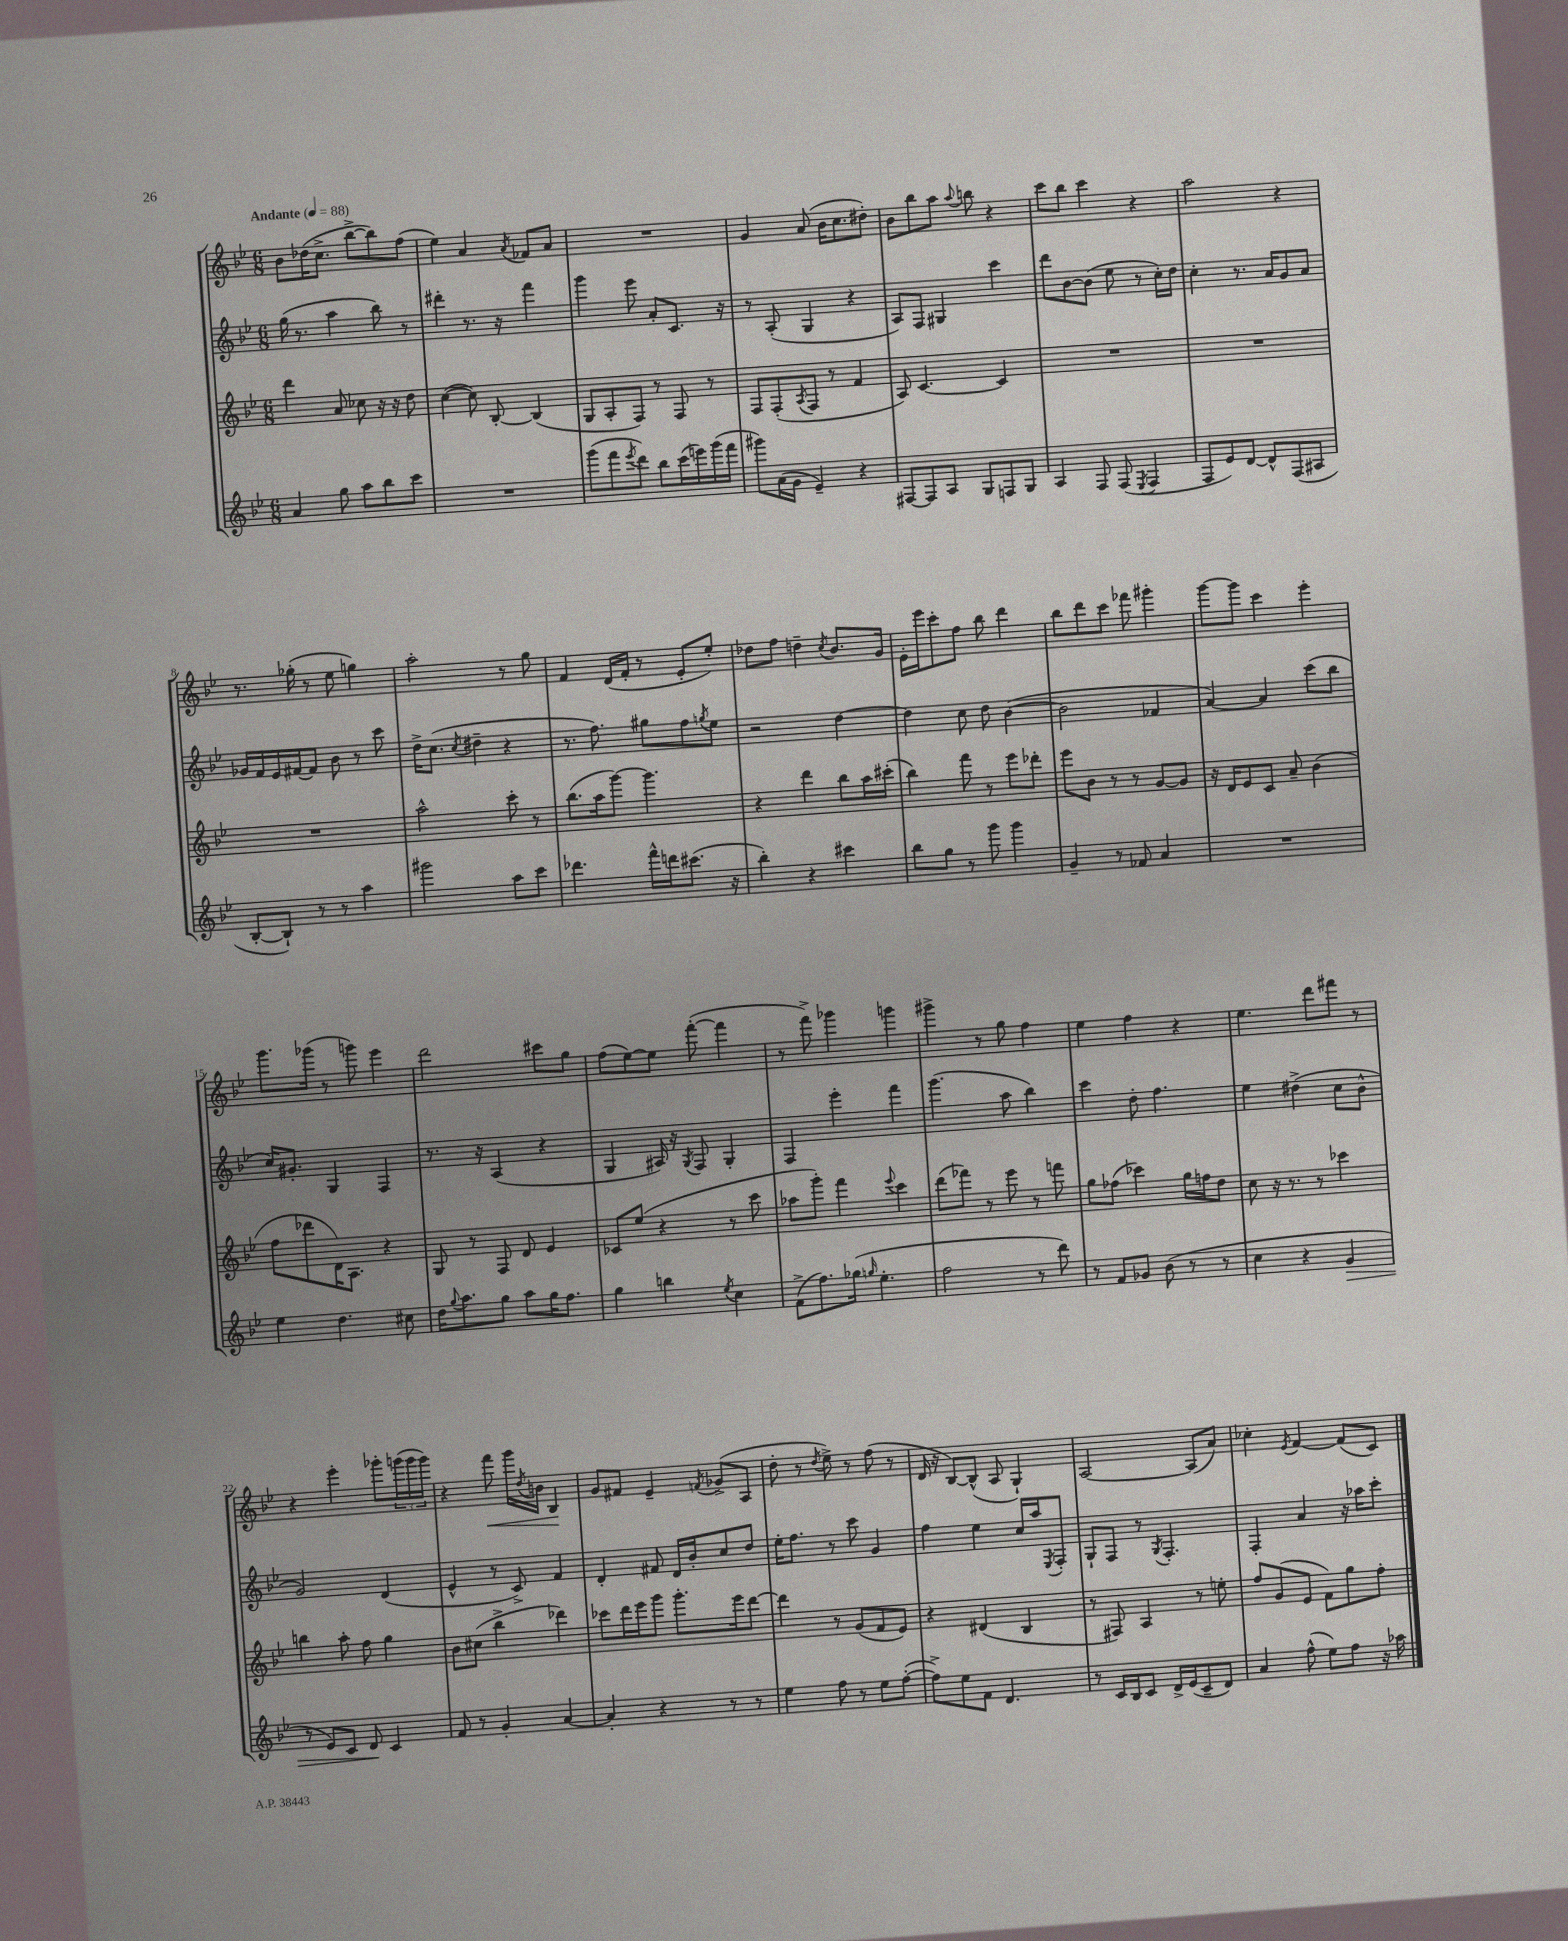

**kern	**kern	**kern	**kern
*staff4	*staff3	*staff2	*staff1
*clefG2	*clefG2	*clefG2	*clefG2
*k[b-e-]	*k[b-e-]	*k[b-e-]	*k[b-e-]
*M6/8	*M6/8	*M6/8	*M6/8
*MM88	*MM88	*MM88	*MM88
4a/	4ddd\	(16gg\	8b-\L
.	.	8.r	.
.	.	.	(16dd-\K
.	.	.	8.cc^\J
8gg\	8a/	4aa\	.
8aa\L	8cc-\	.	[8bb-^\L
8bb-\	16r	8bb-\)	8bb-\])
.	16r	.	.
8ccc\J	8dd\	8r	(8ff\J
=	=	=	=
2.r	([4cc\	4ddd#'\	4ee-\)
.	8cc\])	8.r	4a/
.	[8B-'/	.	.
.	.	16r	.
.	.	.	8qa/
.	(4B-/]	4fff\	8f-/L
.	.	.	8a/J
=	=	=	=
(8ggg\L	8G/L	4ggg\	2.r
8fff\	8A'/	.	.
8qeee-/	.	.	.
8ddd\J)	8F/J)	8eee-\	.
8bb-\L	8r	8a'/L	.
(16ccc\L	8F/	8.c/J	.
16eee\)	.	.	.
(16ggg\	8r	.	.
16fff\JJ	.	16r	.
=	=	=	=
8ggg#\L)	8F/L	8r	4g/
(16a\L	(8F'/	(8A'/	.
16g\JJ	.	.	.
.	8qA/	.	.
4e-~/)	8F/J	4G/	(8a/
.	8r	.	16b-\LK
.	.	.	8.cc\
4r	4f/	4r	.
.	.	.	8dd#'\J)
=	=	=	=
[8F#/L	8A/)	8A/L)	8b-\L
8F#/]	[4.c/	8F/J	8bb-\
8A/J	.	4G#/	8aa\J
.	.	.	8qqaa/
8G/L	.	.	8bb\
8F/	4c/]	4ccc\	4r
8G/J	.	.	.
=	=	=	=
4A/	2.r	8ddd\L	8ccc\L
.	.	[8b-\	8bb-\J
8F/	.	(8b-\]J	4ccc\
(8F/	.	8ee-\	.
8qE-/	.	.	.
4F/	.	8r	4r
.	.	16cc'\LL)	.
.	.	16dd\JJ	.
=	=	=	=
8F/L	2.r	4cc'\	2aa\
8e-/)	.	.	.
[8d/J	.	8.r	.
8d^^/]L	.	.	.
.	.	16a/LK	.
(8F/	.	8g/	4r
8A#/J	.	8a/J	.
=	=	=	=
[8B-'/L	2.r	16g-/LL	8.r
.	.	16f/	.
8B-`/]J)	.	16e-/	.
.	.	[16f#/J	(16gg-'\
8r	.	8f#/]J	8r
8r	.	8b-\	8ee-\
4aa\	.	8r	4gg\)
.	.	8ccc\	.
=	=	=	=
2ggg#\	2aa^^\	16dd^\LK	2aa'\
.	.	(8.cc\J	.
.	.	8qcc/	.
.	.	4dd#~\	.
8aa\L	8ccc'\	4r	8r
8ccc\J	8r	.	8gg\
=	=	=	=
4.ddd-\	(8.bb-\L	8.r	4f/
.	16aa\k	8.ff\)	.
.	[8ggg\J)	.	(16d/LL
.	.	.	16f'/JJ
16fff^^\LL	4.ggg\]	8gg#\L	8r
16ddd\J	.	.	.
(8.ccc#\J	.	8ff\	8e-'/L
.	.	8qgg/	.
.	.	8ee-\J	8ee-'/J)
16r	.	.	.
=	=	=	=
4bb-'\)	4r	2r	8dd-\L
.	.	.	8ff\J
4r	4ddd\	.	4dd~\
.	.	.	8qcc/
4ccc#\	8bb-\L	[4dd\	8.b-/L
.	16aa\L	.	.
.	(16ccc#'\JJ	.	16g/Jk
=	=	=	=
8bb-\L	4bb-\)	4dd\]	16e-'\LL
.	.	.	16eee-\J
8gg\J	.	.	8ccc'\
8r	8fff\	8cc\	8ff\J
8ggg\	8r	8dd\	8bb-\
4ggg\	8eee-\L	([4b-\	4ddd\
.	8ddd-'\J	.	.
=	=	=	=
4g~/	8eee-\L	2b-\]	8bb-\L
.	8b-\J	.	8ddd\
8r	8r	.	8ccc\J
8f-/	8r	.	8fff-\
4a/	[8g/L	4f-/	4ggg#'\
.	8g/]J	.	.
=	=	=	=
2.r	16r	[4a/)	[8ggg\L
.	16d/LK	.	.
.	8e-/	.	8ggg\]J
.	8c/J	4a/]	4ccc\
.	8a~/	.	.
.	(4b-\	(8ccc\L	4eee-'\
.	.	8bb-\J	.
=	=	=	=
4ee-\	8ff\L	16cc/LK)	8.ggg\L
.	.	8.g#'/J	.
.	8ddd-\	.	.
.	.	.	(16ggg-\Jk
4.dd\	16d\K)	4G/	8r
.	8.A\J	.	.
.	.	.	8ggg\)
.	4r	4F/	4eee-\
8cc#\	.	.	.
=	=	=	=
16dd\LK	8G/	8.r	2ddd\
8qqgg/	.	.	.
8.aa\	.	.	.
.	8r	.	.
.	.	16r	.
8gg\J	8F/	(4A/	.
8aa\L	8d/	.	.
16gg\K	4e-/	4r	8ccc#\L
8.ff\J	.	.	.
.	.	.	8gg\J
=	=	=	=
4gg\	8c-/L	4G/	(8ff\L
.	(8ee-/J	.	[8ee-\)
4bb\	4r	16A#/)	8ee-\]J
.	.	16r	.
.	.	8qG/	.
.	.	8F/	([8fff'\
8qee-/	.	.	.
4cc\	8r	4G'/	4fff\]
.	8ccc\	.	.
=	=	=	=
(8f^\L	8aa-\L	4F/	8r
8.ff\)	8ggg'\J)	.	8fff^\)
.	4fff\	4eee-'\	4ggg-\
(16gg-\Jk	.	.	.
16qqgg/	.	.	.
4.ee-'\	.	.	.
.	8qqeee-/	.	.
.	4ccc\	4fff\	4ggg\
=	=	=	=
2ff\	(8ddd\L	(4.ggg\	4ggg#^\
.	8fff-\J)	.	.
.	8r	.	8r
.	8eee-\	8aa\	8gg\
8r	8r	4bb-\)	4ff\
8ddd\)	8fff\	.	.
=	=	=	=
8r	8gg\L	4ccc\	4ee-\
8f/L	(8ff-\J	.	.
8g-/J	4ccc-\)	8dd'\	4ff\
(8b-\	.	4.ff\	.
8r	16gg\LL	.	4r
.	16ff\J	.	.
8r	8dd\J	.	.
=	=	=	=
4cc\	8cc\	4ee-\	4.ee-\
.	16r	.	.
.	8.r	.	.
4r	.	(4dd#^\	.
.	8r	.	8ddd\L
4g/	4ccc-\	8cc\L	8fff#\J
.	.	8b-^^\J	8r
=	=	=	=
8r	4bb\	2g/)	4r
8e-/L)	.	.	.
8c/J	8aa'\	.	4eee-'\
8d/	8ff\	.	.
4c/	4gg\	(4d/	8ggg-'\L
.	.	.	(24ggg\L
.	.	.	24ggg\
.	.	.	24ggg\JJ)
=	=	=	=
8f/	8b-\L	4e-^^/	4r
8r	(8cc#\J	.	.
4g'/	4bb-^\	8r	8fff\
.	.	8c^/)	16ggg\LL
.	.	.	8qdd/
.	.	.	16b\JJ
[4a/	4ddd-\)	4f/	4B-/
=	=	=	=
4a'/]	8ccc-\L	4d'/	8g/L
.	16ddd\L	.	8f#/J
.	16eee-\J	.	.
4r	8ggg\J	8f#/	4e-~/
.	8.ggg'\L	16d/LL	.
.	.	16b-'/J	.
.	.	.	8qf/
8r	.	8cc/	(8g-^/L
.	16eee-\k	.	.
8r	[8ddd\J	8dd/J	8A/J
=	=	=	=
4ee-\	4ddd\]	16ee-'\LK	8dd'\
.	.	8.ff\J	.
.	.	.	8r
.	.	.	8qdd/
8ff\	8r	8r	8ee-^\)
8r	(8g/L	8ccc\	8r
8ee-\L	8f/	4g/	(8ff\
([8ff'\J	8e-/J)	.	8r
=	=	=	=
8ff^\]L)	4r	4ff\	16d/
.	.	.	16r
8ee-\	.	.	[8B-/L)
8f\J	(4d#/	4ee-\	(8B-^^/]J
4.d/	.	.	8A/
.	4B-/	16cc/LL	4G`/)
.	.	16aa/J	.
.	.	8qE-/	.
.	.	8F'/J	.
=	=	=	=
8r	8r	8G`/L	[2A/
16c/LL	8F#/)	8F/J	.
16B-/J	.	.	.
8c/J	4A/	8r	.
.	.	8qG/	.
16d^/LL	.	4.F'/	.
(16e-/J	.	.	.
8c~/	8r	.	(8A/]L
8d/J)	8ee'\	.	8a/J)
=	=	=	=
4a/	8ff/L	4F'/	4cc-'\
.	(8g/	.	.
.	.	.	8qe-/
(8ff^^\	8e-/J	4a/	[4f/
8ee-\L)	8f\L)	.	.
8ff\J	8gg\	16r	(8f/]L
.	.	16aa-\LK	.
16r	8ff'\J	8ccc'\J	8c/J)
16aa-\	.	.	.
==	==	==	==
*-	*-	*-	*-
